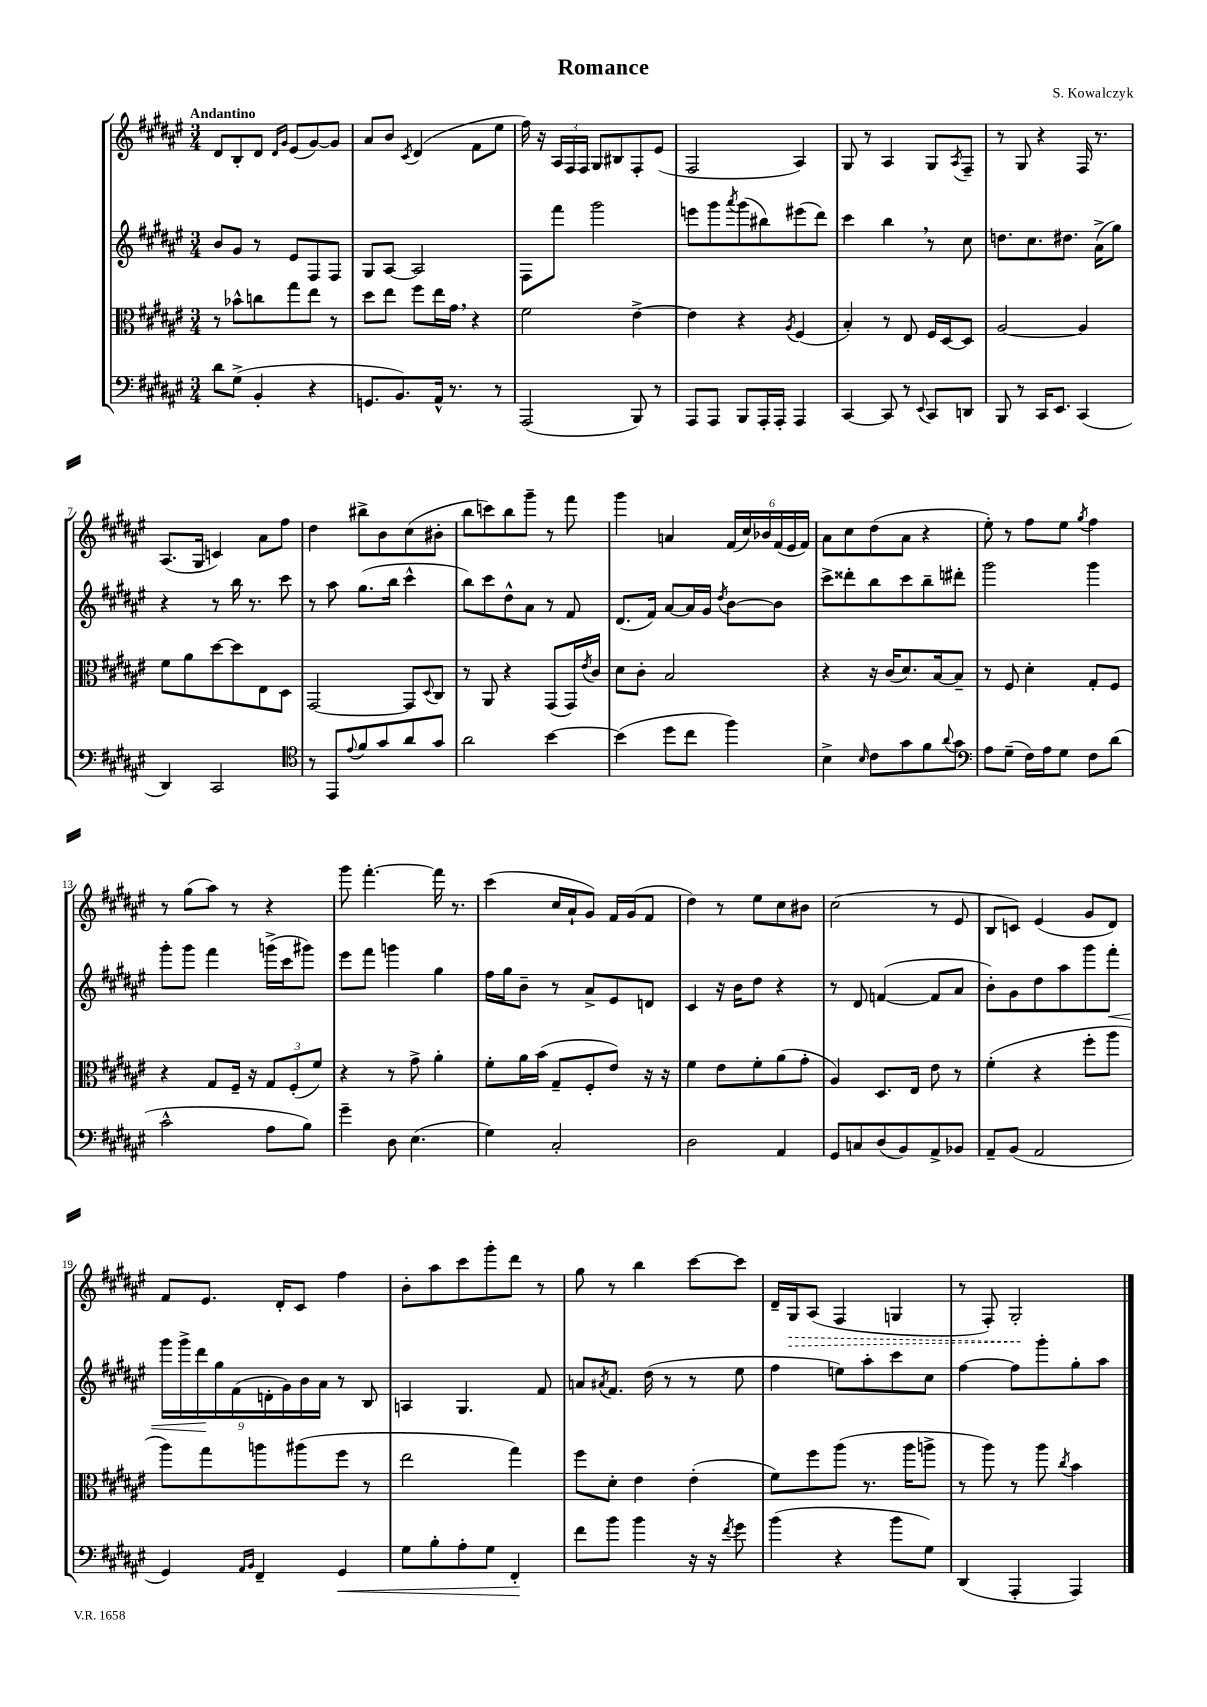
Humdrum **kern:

**kern	**dynam	**kern	**kern	**dynam	**kern	**dynam
*part4	*part4	*part3	*part2	*part2	*part1	*part1
*staff4	*staff4	*staff3	*staff2	*staff2	*staff1	*staff1
*clefF4	*	*clefC3	*clefG2	*	*clefG2	*
*k[f#c#g#d#a#e#]	*	*k[f#c#g#d#a#e#]	*k[f#c#g#d#a#e#]	*	*k[f#c#g#d#a#e#]	*
*M3/4	*	*M3/4	*M3/4	*	*M3/4	*
=1	=1	=1	=1	=1	=1	=1
!	!	!	!	!	!LO:TX:a:B:t=Andantino	!
8d#\L	.	8r	8b/L	.	8d#/L	.
(8G#^\J	.	8b-X^^\L	8g#/J	.	8B'/	.
4BB'/	.	8ccn\	8r	.	8d#/J	.
.	.	.	.	.	16qqd#/LL	.
.	.	.	.	.	16qqg#/JJ	.
.	.	8gg#\	8e#/L	.	(8e#/L	.
4r	.	8ee#\J	8F#/	.	[8g#/)	.
.	.	8r	8F#/J	.	8g#/J]	.
=2	=2	=2	=2	=2	=2	=2
8.GGn/L	.	8dd#\L	8G#/L	.	8a#/L	.
.	.	8ee#\J	[8A#/J	.	8b/J	.
8.BB/)	.	.	.	.	.	.
.	.	.	.	.	8qc#/	.
.	.	8ff#\L	2A#/]	.	(4d#/	.
16AA#^^/Jk	.	16ee#\L	.	.	.	.
8.r	.	16g#,\JJ	.	.	.	.
.	.	4r	.	.	8f#\L	.
8r	.	.	.	.	8ee#\J	.
=3	=3	=3	=3	=3	=3	=3
(2AAA#/	.	2f#\	8F#\L	.	16ff#\)	.
.	.	.	.	.	16r	.
.	.	.	8fff#\J	.	24A#/LL	.
.	.	.	.	.	24F#/	.
.	.	.	.	.	24F#/JJ	.
.	.	.	2ggg#\	.	8G#/L	.
.	.	.	.	.	8B#X/	.
8BBB/)	.	[4e#^\	.	.	8F#'/	.
8r	.	.	.	.	(8e#/J	.
=4	=4	=4	=4	=4	=4	=4
8AAA#/L	.	4e#\]	8eeen\L	.	2F#/	.
8AAA#/J	.	.	8ggg#\	.	.	.
.	.	.	8qaaa#/	.	.	.
8BBB/L	.	4r	(8ggg#\	.	.	.
16AAA#'/L	.	.	8bb#X\)	.	.	.
16AAA#'/JJ	.	.	.	.	.	.
.	.	8qA#/	.	.	.	.
4AAA#/	.	(4F#/	(8eee#X\	.	4A#/)	.
.	.	.	8ddd#\J)	.	.	.
=5	=5	=5	=5	=5	=5	=5
[4CC#/	.	4B'/)	4ccc#\	.	8G#/	.
.	.	.	.	.	8r	.
8CC#/]	.	8r	4bb,\	.	4A#/	.
8r	.	8E#/	.	.	.	.
8qqEE#/	.	.	.	.	.	.
8CC#/L	.	16F#/LL	8r	.	8G#/L	.
.	.	[16D#/J	.	.	.	.
.	.	.	.	.	8qA#/	.
8DDn/J	.	8D#/J]	8cc#\	.	8F#~/J	.
=6	=6	=6	=6	=6	=6	=6
8BBB/	.	[2A#/	8.ddn\L	.	8r	.
8r	.	.	.	.	8G#/	.
.	.	.	8.cc#\	.	.	.
16CC#/KL	.	.	.	.	4r	.
8.EE#/J	.	.	.	.	.	.
.	.	.	8.dd#X\J	.	.	.
(4CC#/	.	4A#/]	.	.	16F#/	.
.	.	.	(16a#^\KL	.	8.r	.
.	.	.	8gg#\J)	.	.	.
!!LO:LB:g=z
=7	=7	=7	=7	=7	=7	=7
4DD#/)	.	8f#\L	4r	.	(8.A#/L	.
.	.	8a#\	.	.	.	.
.	.	.	.	.	16G#/Jk	.
2CC#/	.	[8dd#\	8r	.	4cn/)	.
.	.	8dd#\]	16bb\	.	.	.
.	.	.	8.r	.	.	.
.	.	8E#\	.	.	8a#\L	.
.	.	8D#\J	8ccc#\	.	8ff#\J	.
=8	=8	=8	=8	=8	=8	=8
*clefC4	*	*	*	*	*	*
8r	.	[2GG#/	8r	.	4dd#\	.
8EE#/L	.	.	8aa#\	.	.	.
8qqe#/	.	.	.	.	.	.
8f#/	.	.	(8.gg#\L	.	8bb#X^\L	.
8g#/	.	.	.	.	8b\	.
.	.	.	16bb\Jk	.	.	.
8a#/	.	8GG#/L]	4ccc#^^\	.	(8cc#\	.
.	.	8qqD#/	.	.	.	.
8g#/J	.	8C#/J	.	.	8b#X'\J	.
=9	=9	=9	=9	=9	=9	=9
2a#\	.	8r	8bb\L)	.	8bb\L	.
.	.	8AA#/	8ccc#\	.	8cccn\)	.
.	.	4r	8dd#^^\	.	8bb\	.
.	.	.	8a#\J	.	8ggg#~\J	.
[4b\	.	(8GG#/L	8r	.	8r	.
.	.	16GG#/L)	8f#/	.	8fff#\	.
.	.	8qe#/	.	.	.	.
.	.	16c#/JJ	.	.	.	.
=10	=10	=10	=10	=10	=10	=10
(4b\]	.	8d#\L	(8.d#/L	.	4ggg#\	.
.	.	8c#'\J	.	.	.	.
.	.	.	16f#/Jk)	.	.	.
8dd#\L	.	2B/	[8a#/L	.	4an/	.
8cc#\J	.	.	16a#/L]	.	.	.
.	.	.	16g#/JJ	.	.	.
.	.	.	8qdd#/	.	.	.
4ff#\)	.	.	[8b\L	.	(24f#/LL	.
.	.	.	.	.	24cc#/)	.
.	.	.	.	.	24b-X/	.
.	.	.	8b\J]	.	(24f#/	.
.	.	.	.	.	24e#/	.
.	.	.	.	.	24f#/JJ)	.
=11	=11	=11	=11	=11	=11	=11
4B^\	.	4r	8ccc#^\L	.	8a#\L	.
.	.	.	8ddd##X'\	.	8cc#\	.
16qqB/	.	.	.	.	.	.
8c#\L	.	16r	8bb\	.	(8dd#\	.
.	.	(16c#/KL	.	.	.	.
8g#\	.	8.d#/)	8ccc#\	.	8a#\J	.
8f#\	.	.	8bb~\	.	4r	.
.	.	[16B/k	.	.	.	.
8qqa#/	.	.	.	.	.	.
8g#\J	.	8B~/J]	8ddd#X'\J	.	.	.
=12	=12	=12	=12	=12	=12	=12
*clefF4	*	*	*	*	*	*
8A#\L	.	8r	2ggg#\	.	8ee#'\)	.
(8G#~\J	.	8F#/	.	.	8r	.
16F#\LL)	.	4d#'\	.	.	8ff#\L	.
16A#\J	.	.	.	.	.	.
8G#\J	.	.	.	.	8ee#\J	.
.	.	.	.	.	8qgg#/	.
8F#\L	.	8G#'/L	4ggg#\	.	4ff#\	.
(8d#\J	.	8F#/J	.	.	.	.
!!LO:LB:g=z
=13	=13	=13	=13	=13	=13	=13
2c#^^\	.	4r	8ggg#'\L	.	8r	.
.	.	.	8ggg#\J	.	(8gg#\L	.
.	.	8G#/L	4fff#\	.	8aa#\J)	.
.	.	16F#~/Jk	.	.	8r	.
.	.	16r	.	.	.	.
8A#\L	.	12G#/L	(16gggn^\LL	.	4r	.
.	.	.	16ccc#\J	.	.	.
.	.	(12F#'/	.	.	.	.
8B\J)	.	.	8ggg#X\J)	.	.	.
.	.	12f#/J)	.	.	.	.
=14	=14	=14	=14	=14	=14	=14
4g#~\	.	4r	8eee#\L	.	8ggg#\	.
.	.	.	8fff#\J	.	[4.fff#'\	.
8D#\	.	8r	4gggn\	.	.	.
(4.E#\	.	8g#^\	.	.	.	.
.	.	4a#'\	4gg#\	.	16fff#\]	.
.	.	.	.	.	8.r	.
=15	=15	=15	=15	=15	=15	=15
4G#\)	.	8f#'\L	16ff#\LL	.	(4ccc#\	.
.	.	.	16gg#\J	.	.	.
.	.	16a#\L	8b~\J	.	.	.
.	.	(16b\JJ	.	.	.	.
2C#'/	.	8G#~/L	8r	.	16cc#/LL	.
.	.	.	.	.	16a#`/J	.
.	.	8F#'/	8a#^/L	.	8g#/J)	.
.	.	8e#/J)	8e#/	.	16f#/LL	.
.	.	.	.	.	(16g#/J	.
.	.	16r	8dn/J	.	8f#/J	.
.	.	16r	.	.	.	.
=16	=16	=16	=16	=16	=16	=16
2D#\	.	4f#\	4c#/	.	4dd#\)	.
.	.	8e#\L	16r	.	8r	.
.	.	.	16b\KL	.	.	.
.	.	8f#'\	8dd#\J	.	8ee#\L	.
4AA#/	.	(8a#\	4r	.	8cc#\	.
.	.	8g#'\J	.	.	8b#X\J	.
=17	=17	=17	=17	=17	=17	=17
8GG#/L	.	4A#/)	8r	.	(2cc#\	.
8Cn/	.	.	8d#/	.	.	.
(8D#/	.	8.D#/L	([4fn/	.	.	.
8BB/)	.	.	.	.	.	.
.	.	16E#/Jk	.	.	.	.
8AA#^/	.	8e#\	8f/L]	.	8r	.
8BB-X/J	.	8r	8a#/J	.	8e#/	.
=18	=18	=18	=18	=18	=18	=18
8AA#~/L	.	(4f#'\	8b'\L)	.	8B/L	.
(8BB/J	.	.	8g#\	.	8cn/J)	.
2AA#/	.	4r	8dd#\	.	(4e#/	.
.	.	.	8aa#\	.	.	.
.	.	8ff#'\L	8ggg#\	.	8g#/L	.
!	!	!	!	!LO:HP:b	!	!
.	.	8aa#\J	8fff#'\J	<	8d#/J)	.
!!LO:LB:g=z
=19	=19	=19	=19	=19	=19	=19
4GG#/)	.	8aa#\L)	18ggg#\LL	.	8f#/L	.
.	.	.	18ggg#^\	.	.	.
.	.	.	18ddd#\	.	.	.
.	.	8gg#\	.	.	8.e#/J	.
.	.	.	18gg#\	[	.	.
.	.	.	(18f#\	.	.	.
16qqAA#/LL	.	.	.	.	.	.
16qqBB/JJ	.	.	.	.	.	.
4FF#~/	.	8aan\	.	.	.	.
.	.	.	18dn'\	.	.	.
.	.	.	.	.	16d#'/KL	.
.	.	.	18g#\)	.	.	.
.	.	(8aa#X\	.	.	8c#/J	.
.	.	.	18b\	.	.	.
.	.	.	18a#\JJ	.	.	.
!	!LO:HP:b	!	!	!	!	!
4GG#/	<	8ff#\J	8r	.	4ff#\	.
.	.	8r	8B/	.	.	.
=20	=20	=20	=20	=20	=20	=20
8G#\L	.	2ee#\	4An/	.	8b'\L	.
8B'\	.	.	.	.	8aa#\	.
8A#'\	.	.	4.G#/	.	8ccc#\	.
8G#\J	.	.	.	.	8ggg#'\	.
4FF#'/	.	4gg#\)	.	.	8ddd#\J	.
.	.	.	8f#/	.	8r	.
.	[	.	.	.	.	.
=21	=21	=21	=21	=21	=21	=21
8f#\L	.	8ff#\L	8an/L	.	8gg#\	.
.	.	.	8qa#X/	.	.	.
8b\J	.	8d#'\J	8.f#/J	.	8r	.
4b\	.	4e#\	.	.	4bb\	.
.	.	.	(16dd#\	.	.	.
.	.	.	8r	.	.	.
16r	.	(4e#'\	8r	.	[8ccc#\L	.
16r	.	.	.	.	.	.
8qf#/	.	.	.	.	.	.
8g#\	.	.	8ee#\	.	8ccc#\J]	.
=22	=22	=22	=22	=22	=22	=22
(4b\	.	8f#\L)	4ff#\	.	16d#~/LL	.
!	!	!	!	!	!	!LO:HP:b
.	.	.	.	.	16G#/J	>
.	.	8ff#\	.	.	(8A#/J	.
4r	.	(8aa#\J	8een\L)	.	4F#/	.
.	.	8.r	8aa#'\	.	.	.
8b\L	.	.	8ccc#\	.	4Gn/	.
.	.	16aa#\KL	.	.	.	.
8G#\J)	.	8aan^\J	8cc#\J	.	.	.
=23	=23	=23	=23	=23	=23	=23
(4DD#/	.	8r	[4ff#\	.	8r	.
.	.	8aa#\)	.	.	8F#'/)	.
4AAA#'/	.	8r	8ff#\L]	.	2G#'/	.
.	.	8aa#\	8ggg#'\	.	.	.
.	.	8qcc#/	.	.	.	.
4AAA#/)	.	4b\	8gg#'\	.	.	.
.	.	.	8aa#\J	.	.	.
.	.	.	.	.	.	]
==	==	==	==	==	==	==
*-	*-	*-	*-	*-	*-	*-
